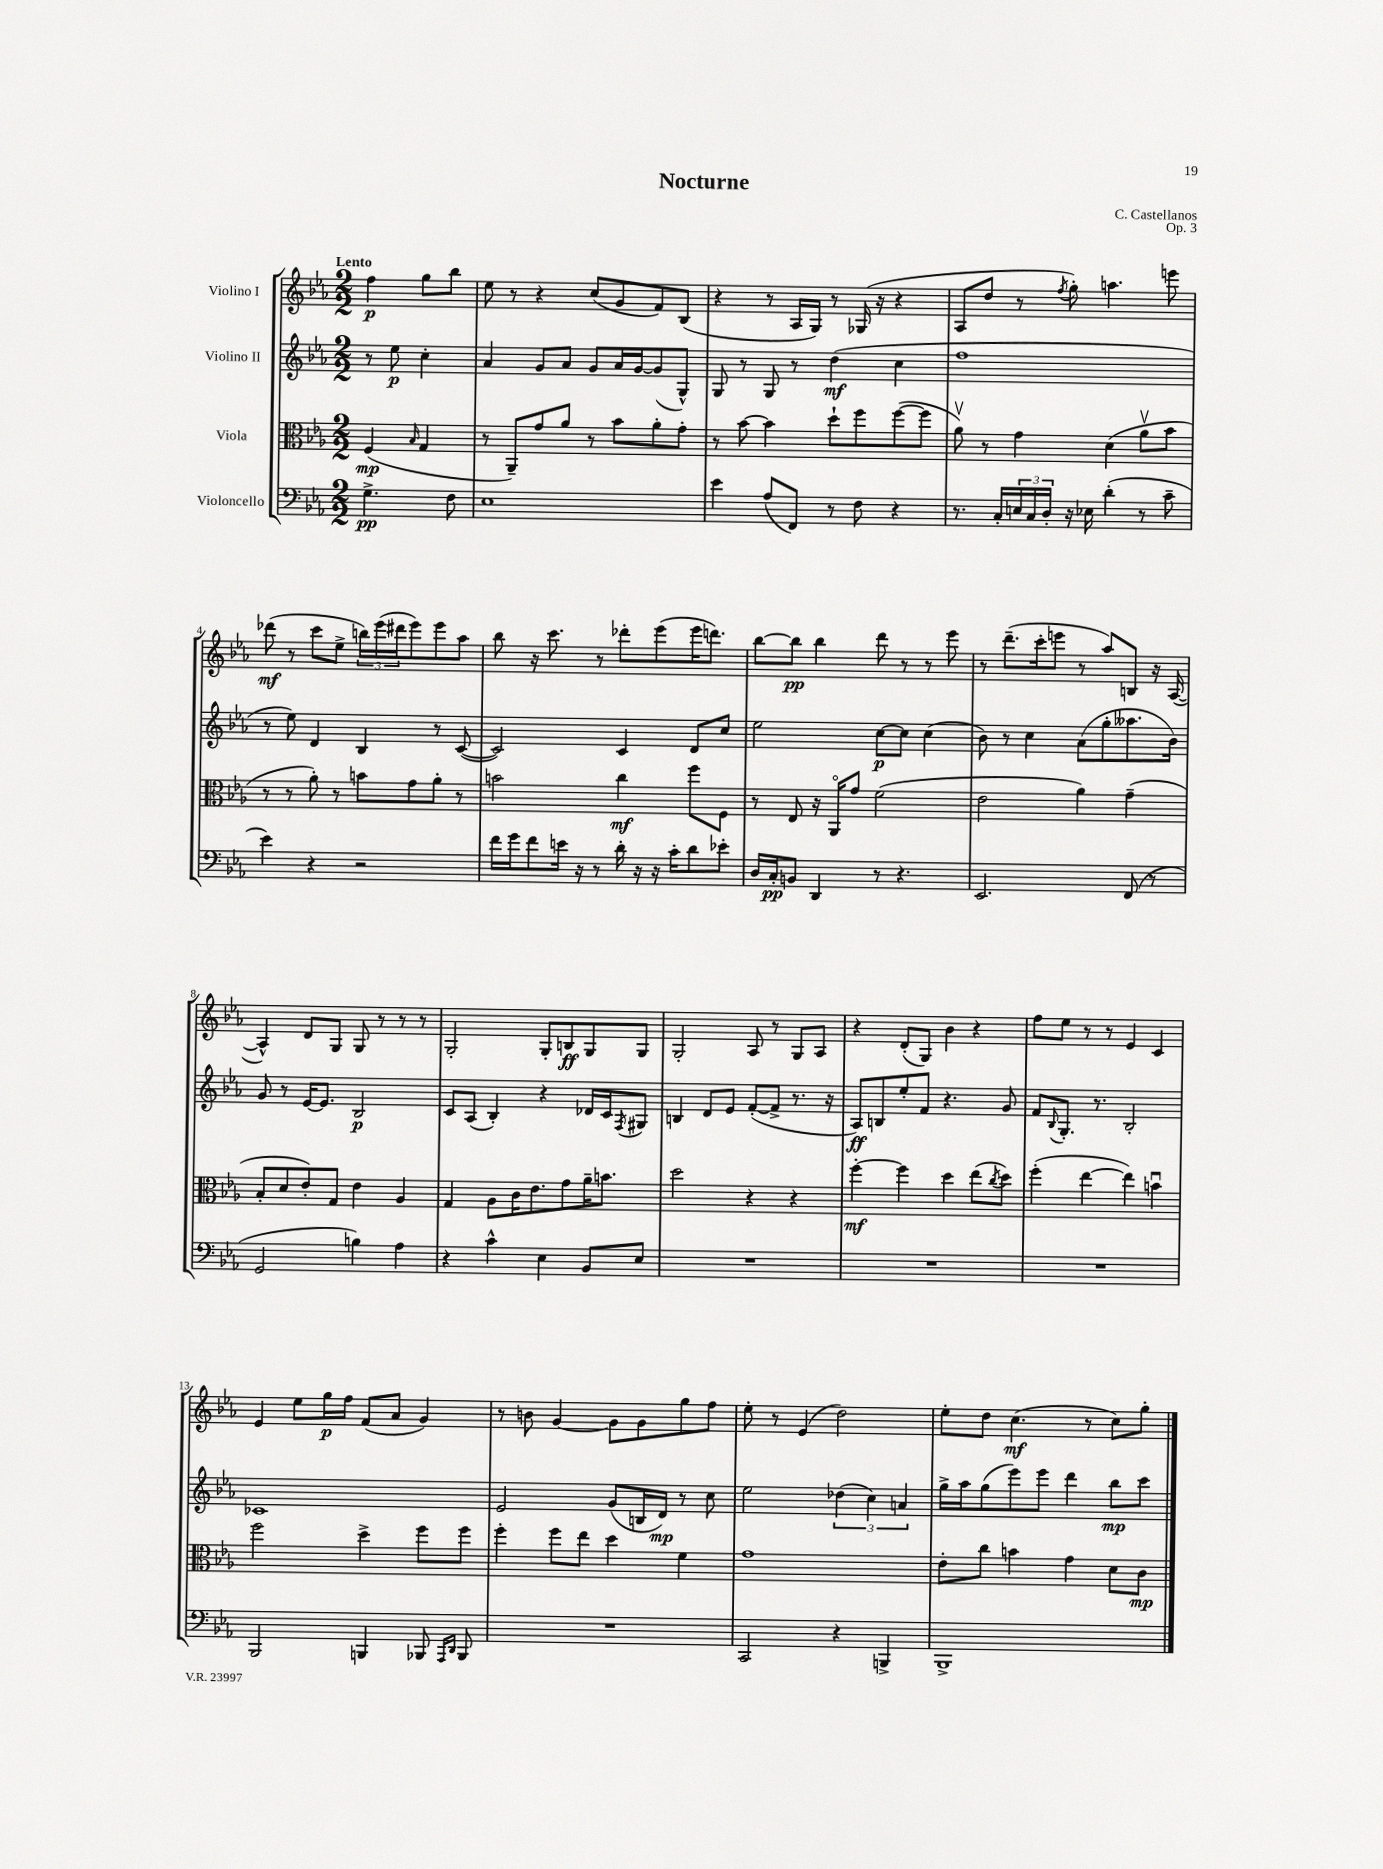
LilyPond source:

\header { title = "Nocturne" composer = "C. Castellanos" opus = "Op. 3" }
<<
\new StaffGroup <<
\new Staff = "s0" \with { instrumentName = "Violino I" } {
    \clef treble \key ees \major \numericTimeSignature \time 2/2 \partial 2 \tempo "Lento"
    f''4\p g''8 bes''8 |
    ees''8 r8 r4 c''8( g'8 f'8) bes8( |
    r4 r8 aes16 g16) r8 ges16( r16 r4 |
    aes8 d''8 r8 \acciaccatura { f''8 } g''8-.) a''4. e'''8 |
    des'''8\mf( r8 c'''8 ees''8-> \tuplet 3/2 { b''16) ees'''16( dis'''16 } ees'''8) ees'''8 aes''8 |
    bes''8 r16 c'''8. r8 des'''8-. ees'''8( ees'''16 d'''8.) |
    bes''8~ bes''8\pp bes''4 d'''8 r8 r8 ees'''8 |
    r8 d'''8.--( c'''16-. e'''8 r8 aes''8) b8 r16 aes16~( |
    aes4-^) d'8 g8 g8 r8 r8 r8 |
    g2-. g8-. b8\ff g8 g8 |
    g2-. aes8 r8 g8 aes8 |
    r4 d'8-.( g8) bes'4 r4 |
    f''8 ees''8 r8 r8 ees'4 c'4 |
    ees'4 ees''8 g''16\p f''16 f'8( aes'8 g'4) |
    r8 b'8 g'4~ g'8 g'8 g''8 f''8 |
    ees''8-. r8 ees'4( d''2) |
    ees''8-. d''8 c''4.\mf( r8 c''8) g''8-. \bar "|." |
}
\new Staff = "s1" \with { instrumentName = "Violino II" } {
    \clef treble \key ees \major \numericTimeSignature \time 2/2 \partial 2
    r8 ees''8\p c''4-. |
    aes'4 g'8 aes'8 g'8 aes'16 g'16~ g'8( g8-^) |
    g8 r8 g8 r8 d''4\mf( c''4 |
    f''1 |
    r8 ees''8) d'4 bes4 r8 c'8~( |
    c'2) c'4 d'8 c''8 |
    ees''2 c''8~\p c''8 c''4( |
    bes'8) r8 c''4 aes'8( g''8-. aeses''8. bes'16) |
    g'8 r8 ees'16~ ees'8. bes2\p |
    c'8 aes8( bes4-.) r4 des'16 c'16 \acciaccatura { f8 } gis8 |
    b4 d'8 ees'8 f'8~-.( f'8-> r8. r16 |
    aes8\ff) b8 ees''8-. f'8 r4. g'8 |
    f'8 \appoggiatura { bes8 } g8.-. r8. bes2-. |
    ces'1 |
    ees'2 g'8( b16 d'16\mp) r8 c''8 |
    ees''2 \tuplet 3/2 { des''4( c''4) a'4 } |
    g''16-> aes''16 g''8( ees'''8) ees'''8 d'''4 bes''8\mp c'''8 \bar "|." |
}
\new Staff = "s2" \with { instrumentName = "Viola" } {
    \clef alto \key ees \major \numericTimeSignature \time 2/2 \partial 2
    f4\mp( \grace { bes16 } g4 |
    r8 aes,8--) g'8 aes'8 r8 bes'8 aes'8-. g'8-. |
    r8 bes'8~ bes'4 d''8-! f''8 f''8~( f''8 |
    aes'8\upbow) r8 g'4 d'4( aes'8\upbow bes'8 |
    r8 r8 aes'8-.) r8 b'8 g'8 aes'8-. r8 |
    b'2 c''4\mf f''8 f8 |
    r8 ees8 r16 aes,16\flageolet g'8 f'2( |
    ees'2 aes'4) g'4--( |
    bes8-. d'8 ees'8-.) g8 ees'4 aes4 |
    g4 aes8 c'16 ees'8. g'8 aes'16-- b'8. |
    d''2 r4 r4 |
    f''4~-.\mf f''4 d''4 ees''8( \acciaccatura { c''8 } d''8) |
    f''4-.( ees''4~ ees''4) b'4\downbow |
    f''2 d''4-> f''8 f''8 |
    f''4-. f''8 ees''8 d''4 f'4 |
    g'1 |
    ees'8-. c''8 b'4 g'4 d'8 c'8\mp \bar "|." |
}
\new Staff = "s3" \with { instrumentName = "Violoncello" } {
    \clef bass \key ees \major \numericTimeSignature \time 2/2 \partial 2
    g4.->\pp f8 |
    ees1 |
    ees'4 aes8( f,8) r8 f8 r4 |
    r8. c16-. \tuplet 3/2 { e16 c16 d16-. } r16 ees16 d'4-.( r8 c'8-- |
    ees'4) r4 r2 |
    f'16 g'16 f'8 e'16 r16 r8 d'16-. r16 r16 c'16-. d'8 ees'8-. |
    d16 c16-.\pp b,8 d,4 r8 r4. |
    ees,2. f,8( r8 |
    g,2 b4) aes4 |
    r4 c'4-^ ees4 bes,8 ees8 |
    R1 |
    R1 |
    R1 |
    bes,,2 b,,4 bes,,8 \grace { aes,,16 d,16 } bes,,8 |
    R1 |
    c,2 r4 b,,4-> |
    bes,,1-> \bar "|." |
}
>>
>>
